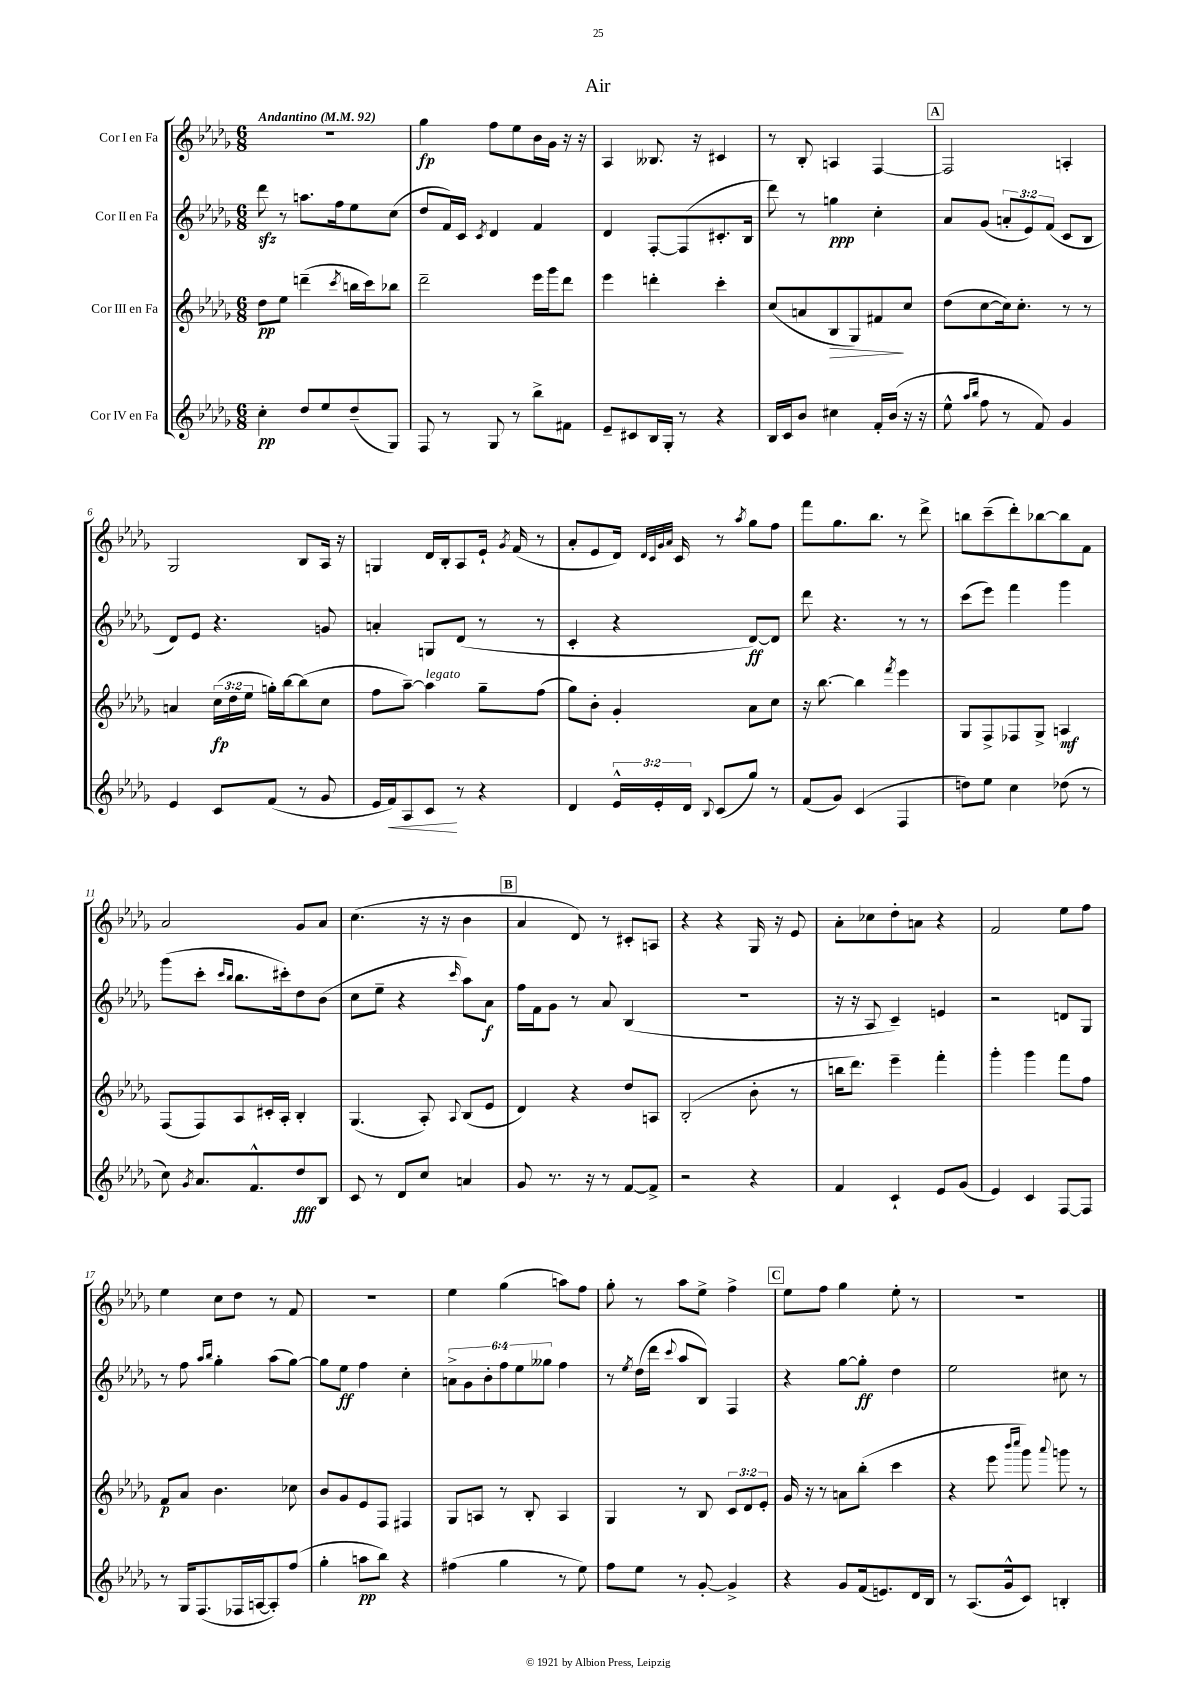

**kern	**kern	**kern	**kern
*staff4	*staff3	*staff2	*staff1
*clefG2	*clefG2	*clefG2	*clefG2
*k[b-e-a-d-g-]	*k[b-e-a-d-g-]	*k[b-e-a-d-g-]	*k[b-e-a-d-g-]
*M6/8	*M6/8	*M6/8	*M6/8
*MM92	*MM92	*MM92	*MM92
4cc'	8dd-	8ddd-	2.r
.	8ee-	8r	.
8dd-	(4ddd~	8.aa	.
8ee-	.	.	.
.	.	16ff	.
.	8qccc	.	.
(8dd-~	16bb	8ee-	.
.	16ccc)	.	.
8G-)	8bb-	(8cc	.
=	=	=	=
8F	2ddd-~	8dd-	4gg-
8r	.	16f)	.
.	.	16c	.
.	.	8qc	.
8G-	.	4d-	8ff
8r	.	.	8ee-
8bb-^	16eee-	4f	16b-
.	16ggg-	.	16g-
8f#	8ddd-	.	16r
.	.	.	16r
=	=	=	=
8e-~	4eee-	4d-	4A-
8c#	.	.	.
16B-	4ddd'	[8F'	8.B--
16G-'	.	.	.
8r	.	(8F]	.
.	.	.	16r
4r	4ccc'	8.c#'	4c#
.	.	16B-	.
=	=	=	=
16B-	(8cc	8ddd-)	8r
16c	.	.	.
8b-	8a	8r	8B-'
4cc#	8B-	4gg	4A
.	8G-)	.	.
16f'	8f#	4cc'	[4F
(16b-	.	.	.
16r	8cc	.	.
16r	.	.	.
=	=	=	=
8ee-^^	(8dd-	8a-	2F]
16qqaa-	.	.	.
16qqbb-	.	.	.
8ff	[8cc	(8g-	.
8r	16cc])	12a'	.
.	8.cc'	.	.
.	.	12e-)	.
8f)	.	.	.
.	.	(12f	.
4g-	8r	8c	4A'
.	8r	8B-	.
=	=	=	=
4e-	4a	8d-)	2G-
.	.	8e-	.
8c	(24cc	4.r	.
.	24dd-	.	.
.	24ee-	.	.
(8f	16gg')	.	.
.	[16bb-	.	.
8r	(8bb-]	.	8B-
8g-	8cc	8g	16A-
.	.	.	16r
=	=	=	=
16e-	8ff	4a'	4G
16f)	.	.	.
8A-	[8aa-~)	.	.
8c	4aa-]	8G	16d-
.	.	.	16B-'
8r	.	(8d-	8A-
4r	8gg-~	8r	16e-`
.	.	.	8qg-
.	.	.	(16f
.	(8ff	8r	8r
=	=	=	=
4d-	8gg-)	4c'	8a-'
.	8b-'	.	8e-
24e-^^	4g-'	4r	16d-)
24e-'	.	.	.
.	.	.	32qqd-
.	.	.	32qqc
.	.	.	32qqg-
.	.	.	32qqa-
.	.	.	16c
24d-	.	.	.
8qqB-	.	.	.
(8c	.	.	8r
.	.	.	8qaa-
8gg-)	8a-	[8d-)	8gg-
8r	8cc	8d-]	8ff
=	=	=	=
(8f	16r	8ddd-	8fff
.	[8.bb-	.	.
8g-)	.	4.r	8.gg-
(4c	4bb-]	.	.
.	.	.	8.bb-
.	8qfff	.	.
4F	4eee-	8r	8r
.	.	8r	8ddd-^
=	=	=	=
8dd)	8G-	(8ccc	8bb
8ee-	8F^	8eee-)	(8ccc~
4cc	8F-	4fff	8ddd-')
.	8G-^	.	[8bb-
(8dd-	4A	4ggg-	8bb-]
8r	.	.	8f
=	=	=	=
8cc)	(8F	(8ggg-	2a-
8qg-	.	.	.
8.a-	8F)	8ccc'	.
.	.	16qqccc	.
.	.	16qqbb-	.
.	8A-	8.bb-	.
8.f^^	.	.	.
.	16c#'	.	.
.	16A-'	16ccc#')	.
8dd-	4B-'	8dd-	8g-
8B-	.	(8b-	8a-
=	=	=	=
8c	(4.G-	8cc	(4.cc
8r	.	8ee-~	.
8d-	.	4r	.
8cc	8A-')	.	16r
.	.	.	16r
.	8qqA-	16qqccc	.
4a	(8B-	8aa-)	4b-
.	8e-	8a-	.
=	=	=	=
8g-	4d-)	16ff	4a-
.	.	16f	.
8.r	.	8g-	.
.	4r	8r	8d-)
16r	.	.	.
8r	.	8a-	8r
[8f	8dd-	(4B-	8c#'
8f^]	8A	.	8A
=	=	=	=
2r	(2B-'	2.r	4r
.	.	.	4r
4r	8b-'	.	16G-
.	.	.	16r
.	8r	.	8e-
=	=	=	=
4f	16bb	16r	8a-'
.	8.ddd-)	16r	.
.	.	8A-	8cc-
4c`	4eee-~	4c~)	8dd-'
.	.	.	8a
8e-	4fff'	4e	4r
(8g-	.	.	.
=	=	=	=
4e-)	4ggg-'	2r	2f
4c	4ggg-	.	.
[8F	8fff	8d	8ee-
8F]	8ff	8G-	8ff
=	=	=	=
8r	8f	8r	4ee-
16G-	8a-	8ff	.
(8.F	.	.	.
.	.	16qqaa-	.
.	.	16qqbb-	.
.	4.b-	4gg-'	8cc
16F-	.	.	8dd-
[16A	.	.	.
8A'])	.	(8aa-	8r
(8ff	8cc-	[8gg-)	8f
=	=	=	=
4gg-'	8b-	8gg-]	2.r
.	8g-	8ee-	.
8aa	8e-	4ff	.
8bb-)	8F	.	.
4r	4F#	4cc'	.
=	=	=	=
(4ff#	8G-	12a^	4ee-
.	.	12g-	.
.	8A	.	.
.	.	12b-'	.
4gg-	8r	12ff	(4gg-
.	.	12ee-	.
.	8B-'	.	.
.	.	12gg--	.
8r	4A	4ff	8aa)
8ee-)	.	.	8ff
=	=	=	=
8ff	4G-	8r	8gg-'
.	.	8qee-	.
8ee-	.	(16dd-	8r
.	.	16ddd-	.
.	.	8qqccc	.
8r	8r	8aa-	8aa-
[8g-'	8B-	8B-)	8ee-^
4g-^]	12c	4F	4ff^
.	12d-	.	.
.	12e-'	.	.
=	=	=	=
4r	16g-	4r	8ee-
.	16r	.	.
.	8r	.	8ff
8g-	8a	[8gg-	4gg-
(16f	(8bb-'	8gg-']	.
8.e)	.	.	.
.	4ccc	4dd-	8ee-'
16d-	.	.	8r
16B-	.	.	.
=	=	=	=
8r	4r	2ee-	2.r
(8.A-	.	.	.
.	8eee-	.	.
16g-^^	.	.	.
.	16qqbbb-	.	.
.	16qqcccc	.	.
8c)	8ggg-)	.	.
.	8qqaaa-	.	.
4B'	8ggg	8cc#	.
.	8r	8r	.
==	==	==	==
*-	*-	*-	*-
